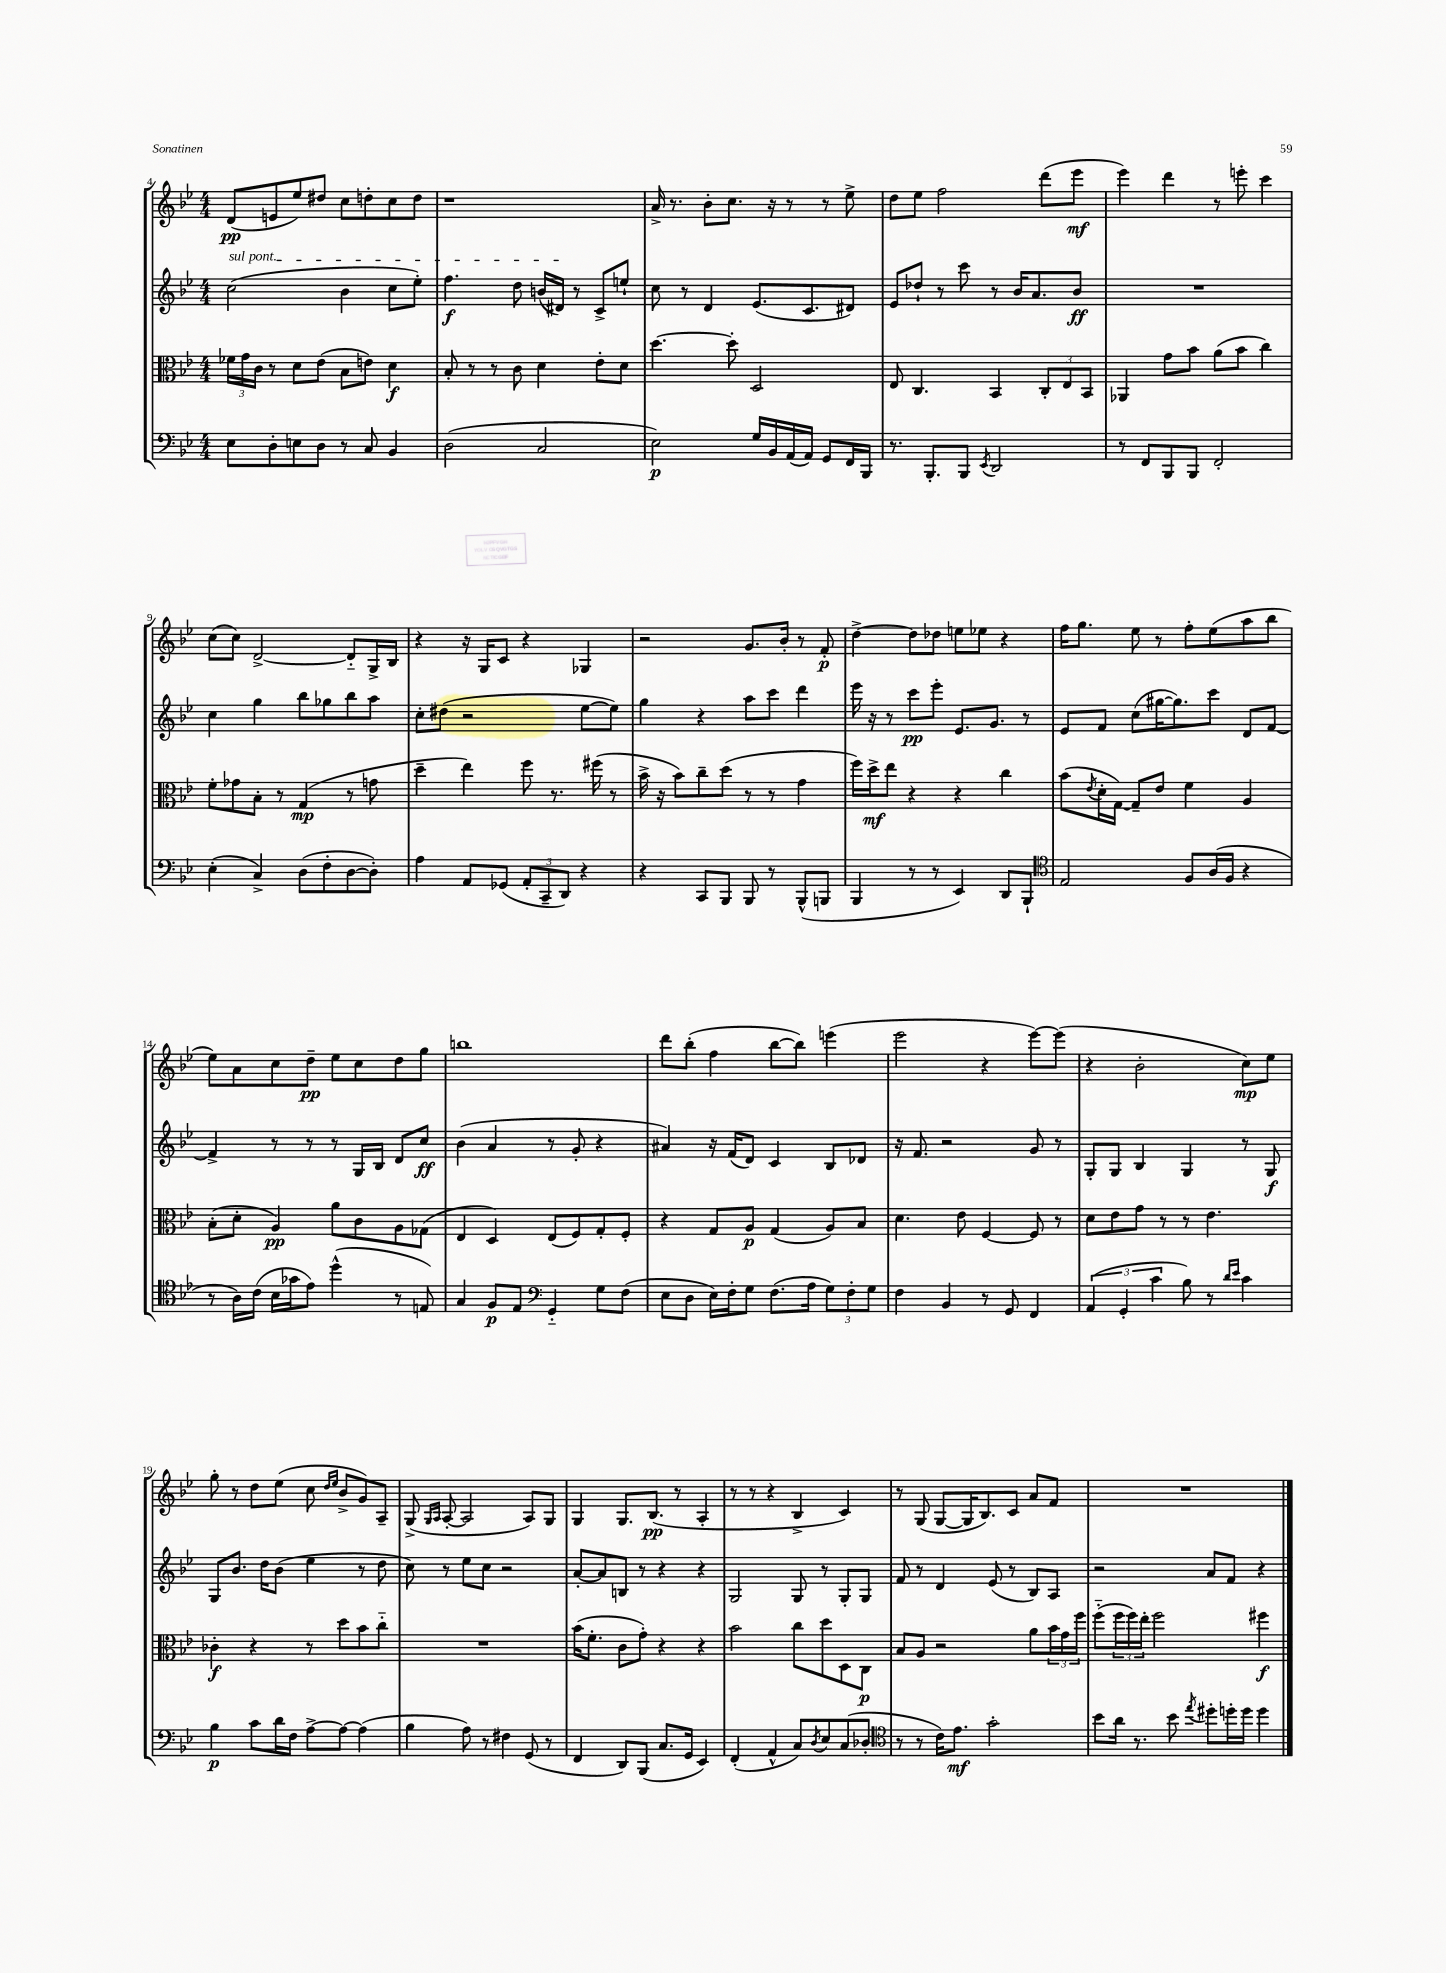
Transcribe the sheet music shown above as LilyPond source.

<<
\new StaffGroup <<
\new Staff = "s0" {
    \clef treble \key bes \major \numericTimeSignature \time 4/4
    d'8\pp( e'8 ees''8) dis''8 c''8 d''8-. c''8 d''8 |
    r1 |
    a'16-> r8. bes'8-. c''8. r16 r8 r8 ees''8-> |
    d''8 ees''8 f''2 d'''8( ees'''8\mf |
    ees'''4) d'''4 r8 e'''8-. c'''4 |
    c''8( c''8) d'2~-> d'8-_ g16-> bes16 |
    r4 r16 g16 c'8 r4 ges4 |
    r2 g'8. bes'16-. r8 f'8-.\p |
    d''4~-> d''8 des''8 e''8 ees''8 r4 |
    f''16 g''8. ees''8 r8 f''8-. ees''8( a''8 bes''8 |
    ees''8) a'8 c''8 d''8--\pp ees''8 c''8 d''8 g''8 |
    b''1 |
    d'''8 bes''8-.( f''4 bes''8~ bes''8) e'''4( |
    ees'''2 r4 ees'''8~) ees'''8( |
    r4 bes'2-. c''8\mp) ees''8 |
    g''8-. r8 d''8 ees''8( c''8 \grace { d''16 ees''16 } bes'8-> g'8) a8-- |
    g8->( \grace { g16 a16 } a8~-. a2 a8) g8 |
    g4 g8. bes8.\pp( r8 a4-. |
    r8 r8 r4 bes4-> c'4) |
    r8 g8( g8~ g16 bes8.) c'8 a'8 f'8 |
    R1 \bar "|." |
}
\new Staff = "s1" {
    \clef treble \key bes \major \numericTimeSignature \time 4/4
    \once \override TextSpanner.bound-details.left.text = \markup { \italic "sul pont." } c''2\startTextSpan( bes'4 c''8 ees''8-.) |
    f''4.\f d''8 b'16( dis'16\stopTextSpan) r8 c'8-> e''8-! |
    c''8 r8 d'4 ees'8.( c'8. dis'8) |
    ees'8 des''8-! r8 c'''8 r8 bes'16 a'8. bes'8\ff |
    R1 |
    c''4 g''4 bes''8 ges''8 bes''8 a''8 |
    c''8-. dis''8( r2 ees''8~ ees''8) |
    g''4 r4 a''8 c'''8 d'''4 |
    ees'''16 r16 r8 c'''8\pp ees'''8-. ees'8. g'8. r8 |
    ees'8 f'8 c''8( gis''16~ gis''8.) c'''8 d'8 f'8~ |
    f'4-> r8 r8 r8 g16 bes16 d'8 c''8\ff |
    bes'4( a'4 r8 g'8-. r4 |
    ais'4) r16 f'16( d'8) c'4 bes8 des'8 |
    r16 f'8. r2 g'8 r8 |
    g8-. g8 bes4 g4 r8 g8\f |
    g8 bes'8. d''16 bes'8( ees''4 r8 d''8 |
    c''8) r8 ees''8 c''8 r2 |
    a'8~-. a'8 b8 r8 r4 r4 |
    g2 g8 r8 g8-. g8 |
    f'8 r8 d'4 ees'8( r8 bes8) a8 |
    r2 a'8 f'8 r4 \bar "|." |
}
\new Staff = "s2" {
    \clef alto \key bes \major \numericTimeSignature \time 4/4
    \tuplet 3/2 { fes'16 g'16 c'16 } r8 d'8 ees'8( bes8 e'8) d'4\f |
    bes8-. r8 r8 c'8 d'4 ees'8-. d'8 |
    d''4.~ d''8-. d2 |
    ees8 c4. bes,4 \tuplet 3/2 { c8-. ees8 bes,8 } |
    aes,4 g'8 bes'8 a'8( bes'8 c''4) |
    f'8-. ges'8 bes8-. r8 g4\mp( r8 g'8 |
    d''4-- ees''4) f''8 r8. fis''16( r8 |
    bes'16-> r16 bes'8) c''8-- d''8( r8 r8 g'4 |
    f''16) d''16->\mf ees''8 r4 r4 c''4 |
    bes'8( \acciaccatura { ees'8 } d'16-. g16~) g8-- ees'8 f'4 a4 |
    bes8-.( d'8-. a4\pp) a'8 c'8 a8 ges8( |
    ees4 d4) ees8( f8) g8-. f8-. |
    r4 g8 a8\p g4( a8) bes8 |
    d'4. ees'8 f4~ f8 r8 |
    d'8 ees'8 g'8 r8 r8 ees'4. |
    ces'4-.\f r4 r8 d''8 bes'8 c''8-_ |
    R1 |
    bes'16( f'8.-. c'8 g'8-.) r4 r4 |
    bes'2 c''8 d''8 d8 c8\p |
    bes8 a8 r2 a'8 \tuplet 3/2 { bes'16 g'16 f''16 } |
    f''8-_( \tuplet 3/2 { f''16 f''16) ees''16-. } f''2 fis''4\f \bar "|." |
}
\new Staff = "s3" {
    \clef bass \key bes \major \numericTimeSignature \time 4/4
    ees8 d8-. e8 d8 r8 c8 bes,4 |
    d2( c2 |
    ees2\p) g16 bes,16 a,16( a,16) g,8 f,16 bes,,16 |
    r8. bes,,8.-. bes,,8 \acciaccatura { ees,8 } d,2 |
    r8 f,8 bes,,8 bes,,8 f,2-. |
    ees4-.( c4->) d8( f8-. d8~ d8-.) |
    a4 a,8 ges,8( \tuplet 3/2 { a,8-. c,8-- d,8) } r4 |
    r4 c,8 bes,,8 bes,,8 r8 bes,,8-^( b,,8 |
    bes,,4 r8 r8 ees,4) d,8 bes,,8-! |
    \clef tenor ees2 f8 a16( f16 r4 |
    r8 a16) c'16( bes16 ges'16 ees'8) d''4-^( r8 e8) |
    g4 f8\p ees8 \clef bass g,4-_ g8 f8( |
    ees8 d8 ees16) f16-. g8 f8.( a16 \tuplet 3/2 { g8) f8-. g8 } |
    f4 bes,4 r8 g,8 f,4 |
    \tuplet 3/2 { a,4( g,4-. c'4 } bes8) r8 \grace { d'16 ees'16 } c'4 |
    bes4\p c'8 d'16 f16 a8~-> a8~ a4( |
    bes4 a8) r8 fis4 g,8( r8 |
    f,4 d,8) bes,,8( c8. g,16 ees,4) |
    f,4-.( a,4-^ c8) \acciaccatura { d8 } ees8 c8( des8-. |
    \clef tenor r8 r8 c'16) ees'8.\mf g'2-. |
    bes'8 a'16 r8. bes'8 \acciaccatura { ees''8 } dis''8-. d''16-. d''16 d''4 \bar "|." |
}
>>
>>
\layout { \context { \Score currentBarNumber = #4 } }
